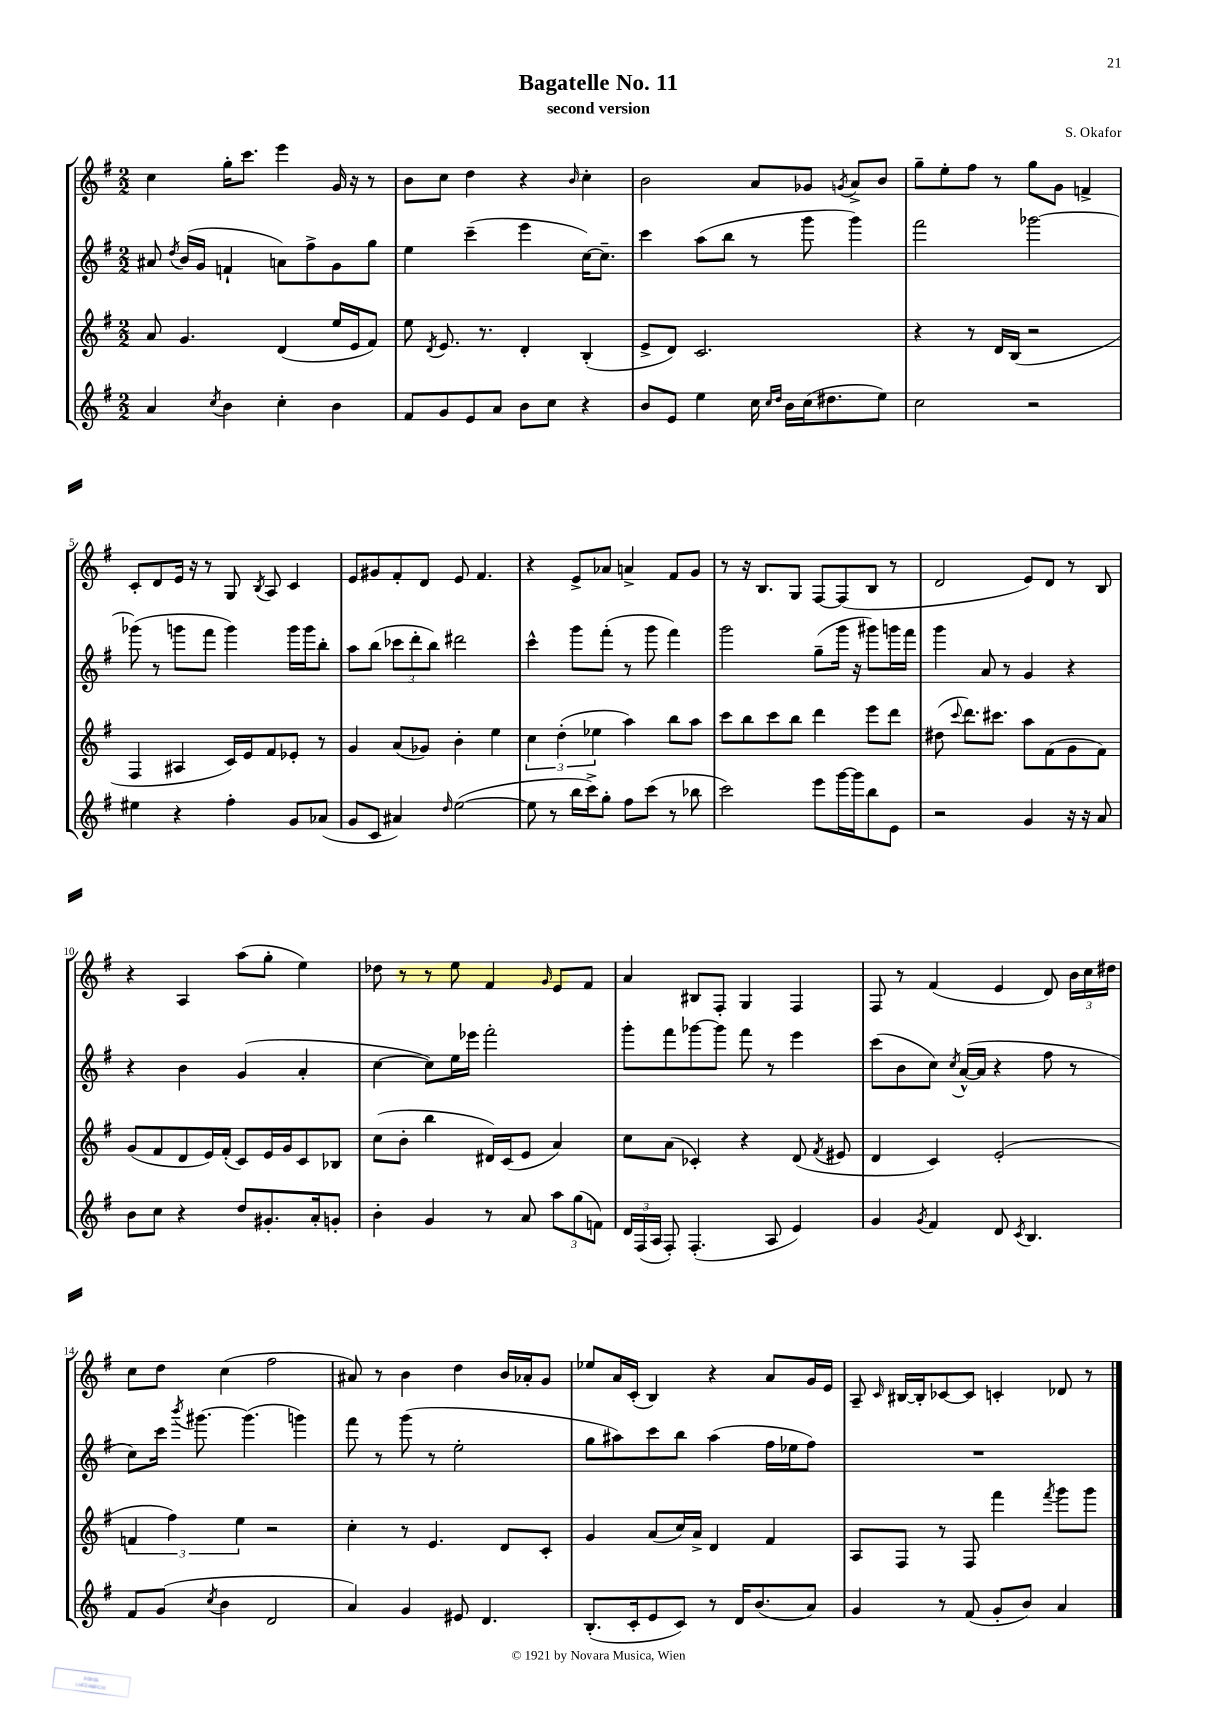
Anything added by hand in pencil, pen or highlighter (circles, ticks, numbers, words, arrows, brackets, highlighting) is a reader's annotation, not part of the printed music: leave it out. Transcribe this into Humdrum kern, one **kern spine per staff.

**kern	**kern	**kern	**kern
*part4	*part3	*part2	*part1
*staff4	*staff3	*staff2	*staff1
*clefG2	*clefG2	*clefG2	*clefG2
*k[f#]	*k[f#]	*k[f#]	*k[f#]
*M2/2	*M2/2	*M2/2	*M2/2
=1	=1	=1	=1
4a/	8a/	8a#X/	4cc\
.	.	8qdd/	.
.	4.g/	(16b/LL	.
.	.	16g/JJ	.
8qcc/	.	.	.
4b\	.	4fn`/	16gg'\KL
.	.	.	8.ccc\J
4cc'\	(4d/	8an\L)	4eee\
.	.	8ff#^\	.
4b\	16ee/LL	8g\	16g/
.	16e/J	.	16r
.	8f#/J)	8gg\J	8r
=2	=2	=2	=2
8f#/L	8ee\	4ee\	8b\L
.	8qd/	.	.
8g/	8.e/	.	8cc\J
8e/	.	(4ccc~\	4dd\
.	8.r	.	.
8a/J	.	.	.
8b\L	4d'/	4eee\	4r
8cc\J	.	.	.
.	.	.	16qqb/
4r	(4B'/	[16cc\KL)	4cc'\
.	.	8.cc~\J]	.
=3	=3	=3	=3
8b/L	8e^/L	4ccc\	2b\
8e/J	8d/J)	.	.
4ee\	2.c/	(8aa\L	.
.	.	8bb\J	.
16cc\	.	8r	8a/L
16qqcc/LL	.	.	.
16qqdd/JJ	.	.	.
16b\LL	.	.	.
(16cc\J	.	8ggg\	8g-X/J
8.dd#X\	.	.	.
.	.	.	8qgn/
.	.	4ggg\)	8a^/L
8ee\J)	.	.	8b/J
=4	=4	=4	=4
2cc\	4r	2fff#\	8gg~\L
.	.	.	8ee'\
.	8r	.	8ff#\J
.	16d/LL	.	8r
.	(16B/JJ	.	.
2r	2r	[2ggg-X\	8gg\L
.	.	.	8g\J
.	.	.	4fn^/
!!LO:LB:g=z
=5	=5	=5	=5
4ee#X\	4F#/	(8ggg-X\]	8c'/L
.	.	8r	8d/
4r	4A#X/	8gggn\L	16e/Jk
.	.	.	16r
.	.	8fff#\J	8r
4ff#'\	16c/LL)	4ggg\)	8G/
.	16e/J	.	.
.	.	.	8qB/
.	8f#/	.	8A/
8g/L	8e-X'/J	16ggg\LL	4c/
.	.	16ggg\J	.
(8a-X/J	8r	8bb'\J	.
=6	=6	=6	=6
8g/L	4g/	8aa\L	8e/L
8c/J	.	(8bb\J	8g#X/
4a#X/)	(8a/L	12ccc-X\L	8f#'/
.	.	12ddd'\	.
.	8g-X/J)	.	8d/J
.	.	12bb\J)	.
16qqdd/	.	.	.
([2ee\	4b'\	2ddd#X\	8e/
.	.	.	4.f#/
.	4ee\	.	.
=7	=7	=7	=7
8ee\]	6cc\	4ccc^^\	4r
8r	.	.	.
.	(6dd'\	.	.
16bb\LL	.	8ggg\L	8e^/L
16ccc^\J)	.	.	.
.	6ee-X\	.	.
8gg'\J	.	(8fff#'\J	8a-X/J
8ff#\L	4aa\)	8r	4an^/
(8ccc\J	.	8ggg\	.
8r	8bb\L	4fff#\)	8f#/L
8bb-X\	8aa\J	.	8g/J
=8	=8	=8	=8
2ccc\)	8ccc\L	2ggg\	8r
.	8bb\	.	16r
.	.	.	8.B/L
.	8ccc\	.	.
.	8bb\J	.	8G/J
8eee\L	4ddd\	(8gg~\L	[8F#/L
[16ggg\L	.	16ggg\Jk	(8F#/]
16ggg\J]	.	16r	.
8bb\	8eee\L	8ggg#X\L)	8B/J
8e\J	8ddd\J	16gggn\L	8r
.	.	16fff#\JJ	.
=9	=9	=9	=9
2r	(8dd#X\	4ggg\	2d/
.	8qqccc/	.	.
.	8.ddd\L)	.	.
.	.	8a/	.
.	8.ccc#X\J	.	.
.	.	8r	.
4g/	8aa\L	4g/	8e/L)
.	(8f#\	.	8d/J
16r	8g\	4r	8r
16r	.	.	.
8a/	8f#\J)	.	8B/
!!LO:LB:g=z
=10	=10	=10	=10
8b\L	(8g/L	4r	4r
8cc\J	8f#/	.	.
4r	8d/	4b\	4A/
.	16e/L)	.	.
.	(16f#'/JJ	.	.
8dd/L	8c/L)	(4g/	(8aa\L
8.g#X'/	16e/L	.	8gg'\J
.	16g/J	.	.
.	8c/	4a'/	4ee\)
16a'/k	.	.	.
8gn'/J	8B-X/J	.	.
=11	=11	=11	=11
4b'\	(8cc\L	[4cc\	8dd-X\
.	8b'\J	.	8r
4g/	4bb\	8cc\L])	8r
.	.	16ee\L	8ee\
.	.	16eee-X\JJ	.
8r	16d#X/LL)	2fff#'\	4f#/
.	(16c/J	.	.
8a/	8e/J	.	.
.	.	.	16qqg/
12aa\L	4a/)	.	8e/L
(12gg\	.	.	.
.	.	.	8f#/J
12fn\J)	.	.	.
=12	=12	=12	=12
24d/LL	8cc\L	8ggg'\L	4a/
(24F#/	.	.	.
24A/JJ	.	.	.
8F#'/)	(8a\J	8fff#\	.
(4.F#'/	4c-X'/)	[8ggg-X\	8B#X/L
.	.	8ggg-\J]	8F#'/J
.	4r	8fff#\	4G/
8A/	.	8r	.
4e/)	(8d/	4eee\	4F#/
.	8qf#/	.	.
.	8e#X/	.	.
=13	=13	=13	=13
4g/	4d/	(8ccc\L	8F#/
.	.	8b\	8r
8qg/	.	.	.
4f#/	4c/)	8cc\J)	(4f#/
.	.	8qcc/	.
.	.	([16a^^/LL	.
.	.	16a/JJ]	.
8d/	(2e'/	4r	4e/
8qc/	.	.	.
4.B/	.	.	.
.	.	8ff#\	8d/)
.	.	8r	24b\LL
.	.	.	24cc\
.	.	.	24dd#X\JJ
!!LO:LB:g=z
=14	=14	=14	=14
8f#/L	6fn/	8cc\L)	8cc\L
(8g/J	.	16ccc\Jk	8dd\J
.	6ff#\)	.	.
.	.	8qbbb/	.
.	.	[8.ggg#X\	.
8qcc/	.	.	.
4b\	.	.	(4cc\
.	6ee\	.	.
.	.	(4.ggg#\]	.
2d/	2r	.	2ff#\
.	.	4gggn\)	.
=15	=15	=15	=15
4a/)	4cc'\	8fff#\	8a#X/)
.	.	8r	8r
4g/	8r	(8ggg\	4b\
.	4.e/	8r	.
8e#X/	.	2ee'\	4dd\
4.d/	.	.	.
.	8d/L	.	16b/LL
.	.	.	16a-X'/J
.	8c'/J	.	8g/J
=16	=16	=16	=16
(8.B'/L	4g/	8gg\L	8ee-X/L
.	.	8aa#X\)	16a/L
16c'/k	.	.	(16c'/JJ
8e/	(8a/L	8ccc\	4B/)
8c/J)	16cc/L)	8bb\J	.
.	16a^/JJ	.	.
8r	4d/	(4aa#\	4r
16d/KL	.	.	.
(8.b/	.	.	.
.	4f#/	16ff#\LL	8a/L
.	.	16ee-X\J	.
8a/J)	.	8ff#\J)	16g/L
.	.	.	16e/JJ
=17	=17	=17	=17
4g/	8A/L	1r	8A~/
.	.	.	16qqc/
.	8F#/J	.	[16B#X/LL
.	.	.	16B#'/J]
8r	8r	.	[8c-X/
(8f#/	8F#/	.	8c-/J]
8g'/L	4fff#\	.	4cn'/
8b/J)	.	.	.
.	8qfff#/	.	.
4a/	8ggg\L	.	8d-X/
.	8ggg\J	.	8r
==	==	==	==
*-	*-	*-	*-
